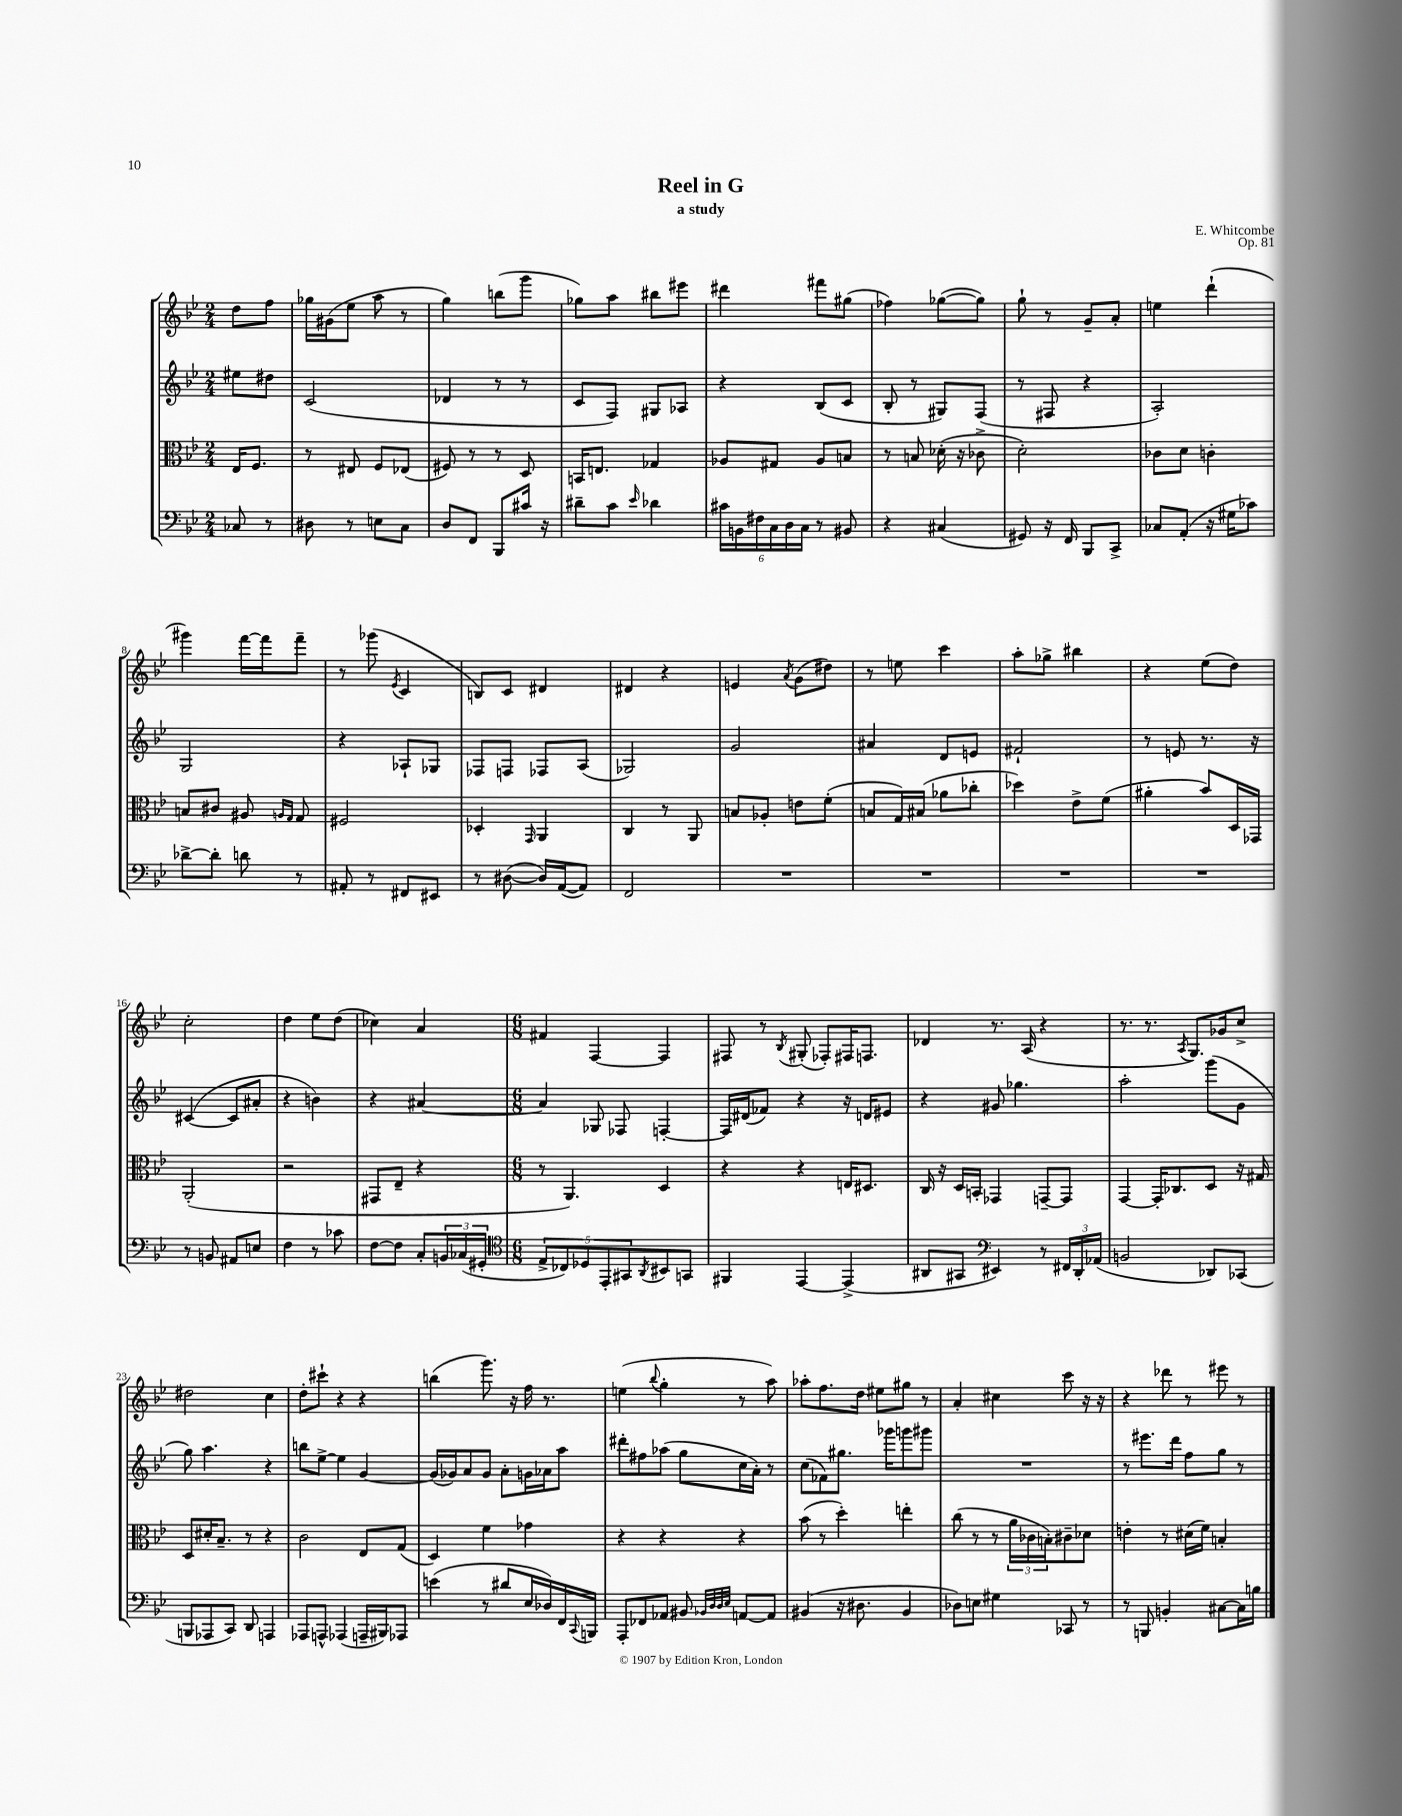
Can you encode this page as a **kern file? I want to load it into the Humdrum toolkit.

**kern	**kern	**kern	**kern
*part4	*part3	*part2	*part1
*staff4	*staff3	*staff2	*staff1
*clefF4	*clefC3	*clefG2	*clefG2
*k[b-e-]	*k[b-e-]	*k[b-e-]	*k[b-e-]
*M2/4	*M2/4	*M2/4	*M2/4
=	=	=	=
8C-X/	16E-/KL	8ee#X\L	8dd\L
.	8.F/J	.	.
8r	.	8dd#X\J	8ff\J
=1	=1	=1	=1
8D#X\	8r	(2c/	16gg-X\LL
.	.	.	(16g#X\J
8r	8E#X/	.	8ee-\J
8En\L	8F/L	.	8aa\
8C\J	(8E-X/J	.	8r
=2	=2	=2	=2
8D/L	8F#X/)	4d-X/	4gg\)
8FF/J	8r	.	.
8BBB-/L	8r	8r	(8bbn\L
16c#X/Jk	8D/	8r	8ggg\J
16r	.	.	.
=3	=3	=3	=3
8d#X~\L	16BBn/KL	8c/L	8gg-X\L)
.	8.En/J	.	.
8c\J	.	8F/J)	8aa\J
16qqe-/	.	.	.
4d-X\	4G-X/	8G#X/L	8bb#X\L
.	.	8A-X/J	8eee#X\J
=4	=4	=4	=4
24c#X\LL	8A-X/L	4r	4ddd#X\
24BBn\	.	.	.
24F#X\	.	.	.
24C\	8G#X/J	.	.
24D\	.	.	.
24C\JJ	.	.	.
8r	8A-/L	(8B-/L	8fff#X\L
8BB#X/	8Bn/J	8c/J	(8gg#X\J
=5	=5	=5	=5
4r	8r	8B-'/	4ff-X\)
.	8Bn/	8r	.
(4C#X/	(16d-X'\	8G#X/L)	([8gg-X\L
.	16r	.	.
.	8c-X^\	(8F/J	8gg-\J])
=6	=6	=6	=6
8GG#X/)	2d'\)	8r	8gg`\
16r	.	8F#X/	8r
16FF/	.	.	.
8BBB-/L	.	4r	8g~/L
8CC^/J	.	.	8a'/J
=7	=7	=7	=7
8C-X/L	8c-X\L	2A'/)	4een\
(8AA'/J	8d\J	.	.
16r	4cn'\	.	(4ddd`\
16G#X\KL	.	.	.
8c-X\J)	.	.	.
!!LO:LB:g=z
=8	=8	=8	=8
[8d-X^\L	8Bn/L	2G/	4ggg#X\)
8d-'\J]	8c#X/J	.	.
8dn\	8A#X/	.	[16fff\LL
.	.	.	16fff\J]
.	16qqAn/LL	.	.
.	16qqG/JJ	.	.
8r	8G/	.	8fff~\J
=9	=9	=9	=9
8AA#X'/	2F#X/	4r	8r
8r	.	.	(8ggg-X\
.	.	.	8qe-/
8FF#X/L	.	8A-X`/L	4c/
8EE#X/J	.	8G-X/J	.
=10	=10	=10	=10
8r	4D-X'/	8F-X/L	8Bn/L)
([8D#X\	.	8Fn/J	8c/J
.	16qqGG/	.	.
16D#/LL])	4AA/	8F-X/L	4d#X/
([16AA/J	.	.	.
8AA/J])	.	(8A/J	.
=11	=11	=11	=11
2FF/	4C/	2G-X/)	4d#X/
.	8r	.	4r
.	8AA/	.	.
=12	=12	=12	=12
2r	8Bn/L	2g/	4en/
.	8A-X'/J	.	.
.	.	.	8qa/
.	8en\L	.	(8g\L
.	(8f'\J	.	8dd#X\J)
=13	=13	=13	=13
2r	8Bn/L	4a#X/	8r
.	16G/L)	.	8een\
.	(16B#X/JJ	.	.
.	8a-X\L	8d/L	4ccc\
.	8cc-X'\J	8en/J	.
=14	=14	=14	=14
2r	4dd-X\)	2f#X`/	8aa'\L
.	.	.	8gg-X^\J
.	8e-^\L	.	4bb#X\
.	(8f\J	.	.
=15	=15	=15	=15
2r	4a#X'\	8r	4r
.	.	8en/	.
.	8b-/L)	8.r	(8ee-\L
.	16D/L	.	8dd\J)
.	16GG-X/JJ	16r	.
!!LO:LB:g=z
=16	=16	=16	=16
8r	(2AA'/	([4c#X/	2cc'\
8BBn/	.	.	.
8AA#X/L	.	8c#/L]	.
8En/J	.	8a#X'/J	.
=17	=17	=17	=17
4F\	2r	4r	4dd\
8r	.	4bn\)	8ee-\L
8c-X\	.	.	(8dd\J
=18	=18	=18	=18
[8F\L	8GG#X/L	4r	4cc-X\)
8F\J]	8E-~/J	.	.
8C'/L	4r	[4a#X/	4a/
24BBn/L	.	.	.
(24C-X/	.	.	.
24GG#X'/JJ	.	.	.
=19	=19	=19	=19
*clefC4	*	*	*
*M6/8	*M6/8	*M6/8	*M6/8
10E-^/L	8r	4a#/]	4f#X/
10C-X/)	.	.	.
.	4.AA/)	.	.
10D-X/	.	.	.
.	.	8G-X/	[4F/
10EE-'/	.	.	.
.	.	8F-X/	.
10GG#X/	.	.	.
8qAA/	.	.	.
8BB#X/	4D/	[4Fn'/	4F/]
8GGn/J	.	.	.
=20	=20	=20	=20
4FF#X/	4r	16F/LL]	8F#X/
.	.	(16d#X/J	.
.	.	8f-X/J)	8r
.	.	.	8qB-/
[4EE-/	4r	4r	(8G#X'/
.	.	.	8F-X'/L)
(4EE-^/]	16En/KL	16r	16F#X/K
.	8.D#X/J	16dn/KL	8.Fn/J
.	.	8e#X/J	.
=21	=21	=21	=21
8AA#X/L	16C/	4r	4d-X/
.	16r	.	.
8GG#X/J	16D/LL	.	.
.	16BBn'/JJ	.	.
*clefF4	*	*	*
4EE#X/)	4GG-X/	8g#X/	8.r
.	.	4.gg-X\	.
.	.	.	(16A/
8r	[8GGn~/L	.	4r
24FF#X/LL	8GG/J]	.	.
24DD'/	.	.	.
(24AA-X/JJ	.	.	.
=22	=22	=22	=22
2BBn/	[4GG/	2aa'\	8.r
.	.	.	8.r
.	16GG'/KL]	.	.
.	8.C-X/	.	.
.	.	.	8qA/
.	.	.	8.G/L)
8DD-X/L)	8D/J	(8ggg\L	.
.	.	.	16g-X/k
(8CC-X/J	16r	8g\J	8cc^/J
.	16G#X/	.	.
!!LO:LB:g=z
=23	=23	=23	=23
8BBBn/L	8D/L	8gg\)	2dd#X\
8AAA-X/	16d#X'/K	4.aa\	.
.	8.B-~/J	.	.
8CC/J)	.	.	.
8DD/	8r	.	.
4AAAn/	4r	4r	4cc\
=24	=24	=24	=24
8AAA-X/L	2c\	8bbn\L	8dd'\L
8AAAn^^/J	.	[8ee-^\J	8ccc#X`\J
(4AAA-X/	.	4ee-\]	4r
16AAAn~/LL	8E-/L	[4g/	4r
16BBB#X/J)	.	.	.
8AAA-X/J	(8G/J	.	.
=25	=25	=25	=25
(4en\	4D/)	(16g/LL]	(4bbn\
.	.	16g-X/J)	.
.	.	8a/	.
8r	4f\	8g-/J	8.ggg\)
8d#X/L	.	8a'\L	.
.	.	.	16r
16E-/L	4g-X\	16gn\L	16ff\
16D-X/)	.	16a-X\J	8.r
16FF/	.	8aa\J	.
8qqCC/	.	.	.
16BBBn/JJ	.	.	.
=26	=26	=26	=26
8AAA'/L	4r	8ddd#X'\L	(4een\
8FF-X/	.	8ff#X\	.
.	.	.	8qqbb-/
8AA-X/J	4r	(8aa-X\J	4gg'\
8BB#X/	.	8gg\L	.
32qqBB-X/LLL	.	.	.
32qqD/	.	.	.
32qqD/	.	.	.
32qqE-/JJJ	.	.	.
[8AAn/L	4r	16cc\L	8r
.	.	16a'\JJ)	.
8AA/J]	.	8r	8aa\)
=27	=27	=27	=27
(4BB#X/	(8b-\	(8cc\L	8aa-X'\L
.	8r	8f-X\)	8.ff\
16r	4dd'\)	8.gg#X\J	.
8.D#X\	.	.	16dd\Jk
.	.	.	8ee#X\L
.	.	16ggg-X\KL	.
4BB#/	4een'\	8gggn\	8gg#X\J
.	.	8ggg#X\J	8r
=28	=28	=28	=28
8D-X\L)	(8cc\	2.r	4a'/
8En\J	8r	.	.
4G#X\	8r	.	4cc#X\
.	24a\LL	.	.
.	24c-X\	.	.
.	24Bn'\J)	.	.
8CC-X/	8c#X~\	.	8ccc\
8r	8d-X\J	.	16r
.	.	.	16r
=29	=29	=29	=29
8r	4en'\	8r	4r
8BBBn/	.	8.eee#X\L	.
4BBn'/	8r	.	8ddd-X\
.	.	16ddd\Jk	.
.	(16d#X\LL	8ff\L	8r
.	16f\JJ)	.	.
[8C#X\L	4Bn'/	8gg\J	8eee#X\
16C#\L]	.	8r	8r
16Bn\JJ	.	.	.
==	==	==	==
*-	*-	*-	*-
